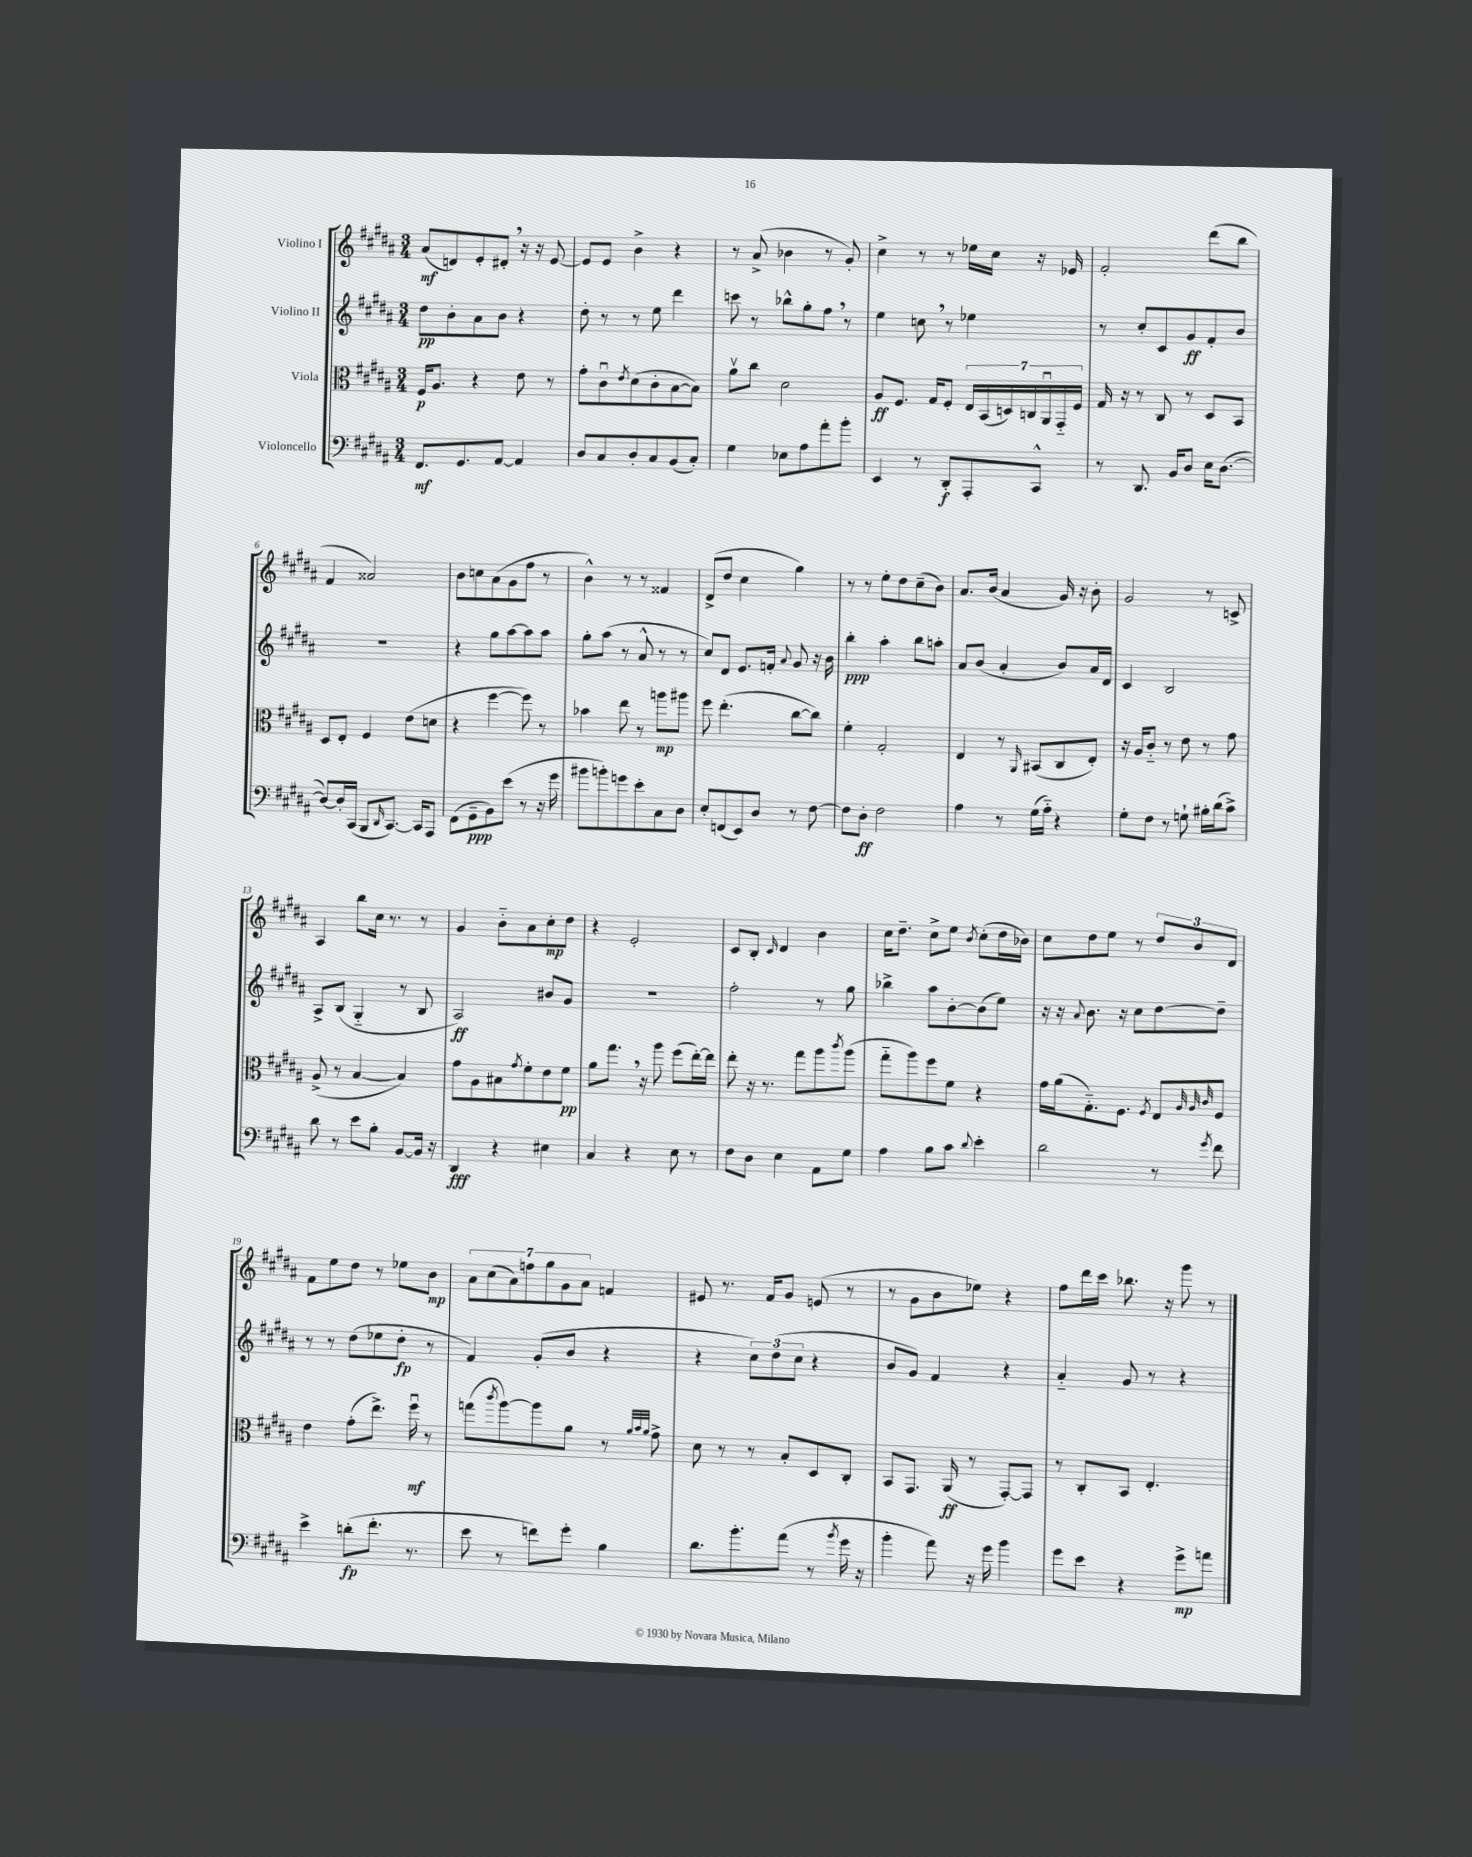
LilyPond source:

<<
\new StaffGroup <<
\new Staff = "s0" \with { instrumentName = "Violino I" } {
    \clef treble \key b \major \numericTimeSignature \time 3/4
    ais'8\mf( d'8) e'8-. dis'8-. \breathe r16 r16 e'8~ |
    e'8 e'8 b'4-> r4 |
    r8 ais'8->( bes'4 r8 gis'8-.) |
    cis''4-> r8 r8 ees''16 cis''16 r16 ees'16 |
    fis'2-. dis'''8( b''8 |
    fis'4 aisis'2) |
    b'8 c''8 ais'8( gis'8 fis''8 r8 |
    b'4-^) r8 r8 fisis'4 |
    dis'8->( dis''8 cis''4 gis''4) |
    r8 r8 e''8-. dis''8 cis''8--( b'8) |
    ais'8. b'16( ais'4 gis'16) r16 b'8-. |
    gis'2 r8 c'8-> |
    ais4 b''8 cis''16 r8. r8 |
    gis'4 b'8-_ ais'8 cis''8-.\mp dis''8 |
    r4 e'2-. |
    cis'8 b8-. \grace { cis'16 } dis'4 b'4 |
    cis''16 dis''8.-- cis''8-> e''8 \acciaccatura { b'8 } cis''8-.( dis''16 bes'16) |
    cis''8 dis''8 e''8 r8 \tuplet 3/2 { dis''8 b'8 dis'8 } |
    fis'8 e''8 dis''8 r8 ees''8 b'8\mp |
    \tuplet 7/4 { ais'8 cis''8( ais'8) f''8 gis''8 gis'8 ais'8 } f'4 |
    eis'8 r8. fis'16 gis'8 e'8( r8 |
    r8 gis'8 b'8 ees''8) r4 |
    fis''8 dis'''16 cis'''16 bes''8. r16 gis'''8 r8 \bar "|." |
}
\new Staff = "s1" \with { instrumentName = "Violino II" } {
    \clef treble \key b \major \numericTimeSignature \time 3/4
    dis''8\pp b'8-. ais'8 b'8 r4 |
    dis''8-. r8 r8 e''8 dis'''4 |
    c'''8 r8 bes''8-^ gis''8-. fis''8 \breathe r8 |
    e''4 c''8 \breathe r8 ees''4 |
    r8 cis''8-. cis'8 gis'8\ff fis'8-. b'8 |
    R2. |
    r4 gis''8 ais''8~ ais''8 ais''8 |
    gis''8-. ais''8( r8 ais'8-^ r8 r8 |
    cis''8) dis'8 e'8. f'16-. \appoggiatura { ais'8 } gis'8 r16 b'16 |
    b''4-.\ppp ais''4-. b''8 a''8-. |
    ais'8 b'8( ais'4-. b'8) ais'16 dis'16 |
    cis'4 b2 |
    ais8-> b8( gis4-_ r8 b8 |
    ais2\ff) bis'8 gis'8 |
    R2. |
    fis''2-. r8 gis''8 |
    bes''4-> ais''8 b'8~-. b'8( e''8) |
    r16 r16 \appoggiatura { ais'8 } b'8. r16 cis''8 dis''8~ dis''8-- |
    r8 r8 dis''8( ees''8 dis''8-.\fp r8 |
    fis'4) gis'8-.( b'8 r4 |
    r4 \tuplet 3/2 { cis''8) dis''8( cis''8 } r4 |
    b'8 gis'8) fis'4 r4 |
    ais'4-_ gis'8 r8 r4 \bar "|." |
}
\new Staff = "s2" \with { instrumentName = "Viola" } {
    \clef alto \key b \major \numericTimeSignature \time 3/4
    fis16\p ais8. r4 e'8 r8 |
    gis'8-. cis'8\downbow \acciaccatura { e'8 } dis'8( cis'8-. b8~ b8) |
    ais'8\upbow cis''8 dis'2 |
    ais8\ff fis8. gis16 fis8-. \tuplet 7/4 { e16 b,16( d16) c16 ais,16\downbow gis,16-_ fis16 } |
    gis16 r16 r8 cis8 r8 dis8 b,8 |
    dis8 e8-. fis4 e'8( d'8 |
    r4 fis''4~ fis''8) r8 |
    bes'4 e''8 r8 a''8\mp ais''8 |
    fis''8 e''4.-.( cis''8~ cis''8) |
    fis'4-. gis2-. |
    e4 r8 \grace { ais,16 } bis,8( cis8 e8-.) |
    r16 ais16 cis'8-_ r8 e'8 r8 gis'8 |
    ais8->( r8 b4~ b4) |
    gis'8 ais8 bis8 \acciaccatura { gis'8 } fis'8-. e'8 fis'8\pp |
    ais'8 gis''8. \breathe r16 ais''8 fis''8( e''16~-.) e''16 |
    e''8-. r16 r8. gis''8 ais''8 \acciaccatura { cis'''8 } ais''8( |
    gis''8-_ ais''8) fis''8 fis'8 r4 |
    gis'16 ais'16( gis8.-_) fis8. \acciaccatura { fis8 } e8 \grace { ais32 ais32 cis'32 } fis8 |
    e'4 gis'8-.( e''8.->) fis''16\downbow\mf r8 |
    g''8( \acciaccatura { cis'''8 } ais''8~) ais''8 ais'8 r8 \grace { ais'32 b'32 ais'32 } gis'8-> |
    dis'8 r8 r8 b8-. dis8 cis8-. |
    b,8 gis,8. ais,16\ff( r8 gis,8~-.) gis,8 |
    r8 cis8-. b,8 e4.-. \bar "|." |
}
\new Staff = "s3" \with { instrumentName = "Violoncello" } {
    \clef bass \key b \major \numericTimeSignature \time 3/4
    fis,8.\mf gis,8. ais,8~ ais,4 |
    dis8 cis8 dis8-. cis8 b,8( cis8-.) |
    gis4 ees8 ais8 ais'8-. b'8-. |
    e,4 r8 dis,8-.\f ais,,8-. cis,8-^ |
    r8 dis,8. b,16 dis8 e16 dis8.~( |
    dis8~) dis16-. cis,16( b,,8 \grace { dis,16 } cis,8.~) cis,16 ais,,8 |
    fis,8( gis,8--\ppp b,8) e'8( r8 r16 gis'16 |
    bis'8 b'8-.) g'8 e'8-. cis8 dis8 |
    e8-. f,8( e,8) dis8 r8 fis8~ |
    fis8 dis8-.\ff fis2 |
    ais4 r8 gis16( ais16-_) r4 |
    gis8-. fis8 r8 g8-! bis16-. dis'16( cis'8->) |
    dis'8 r8 e'8 b8-. b,8~ b,16 r16 |
    dis,4\fff r4 eis4 |
    cis4 r4 e8 r8 |
    fis8 dis8 e4 ais,8 gis8 |
    ais4 b8 cis'8 \appoggiatura { dis'8 } e'4-. |
    dis'2 r8 \acciaccatura { gis'8 } fis'8 |
    e'4-> d'8-.\fp( fis'8.-. r8. |
    e'8 r8 f'8) gis'8-. b4 |
    dis'8. b'8.-. ais'8( r8 \acciaccatura { b'8 } gis'16 r16 |
    b'4-. ais'8) r16 gis'16 b'4 |
    gis'8 e'8 r4 gis'8->\mp a'8 \bar "|." |
}
>>
>>
